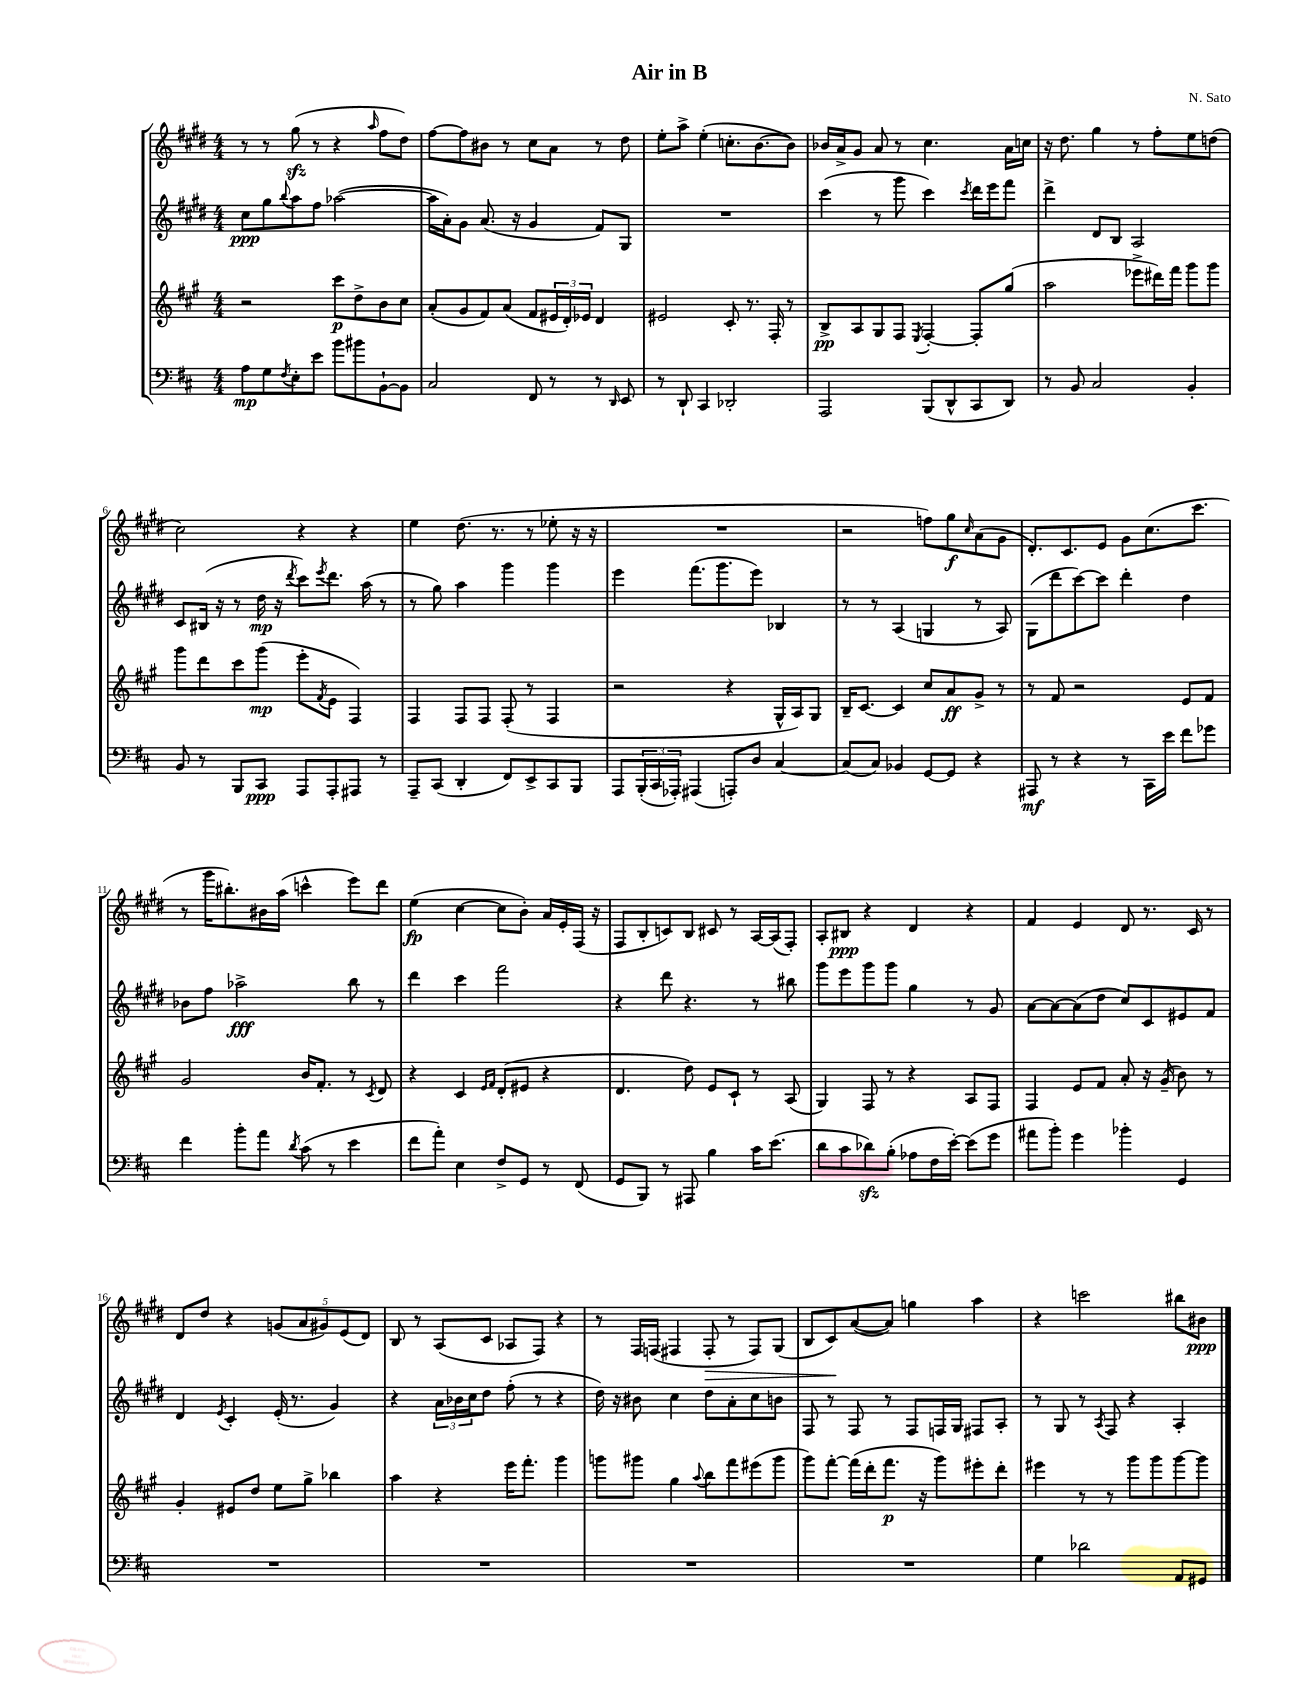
\header { title = "Air in B" composer = "N. Sato" }
<<
\new StaffGroup <<
\new Staff = "s0" {
    \clef treble \key e \major \numericTimeSignature \time 4/4
    r8 r8 gis''8\sfz( r8 r4 \grace { a''16 } fis''8 dis''8) |
    fis''8~ fis''8 bis'8 r8 cis''8 a'8 r8 dis''8 |
    e''8-. a''8-> e''4-.( c''8.-. b'8.~ b'8) |
    bes'16 a'16-> gis'8 a'8 r8 cis''4. a'16 c''16 |
    r16 dis''8. gis''4 r8 fis''8-. e''8 d''8( |
    cis''2) r4 r4 |
    e''4 dis''8.( r8. r8 ees''8-. r16 r16 |
    R1 |
    r2 f''8) gis''8\f \grace { cis''16 } a'8( gis'8 |
    dis'8.-.) cis'8. e'8 gis'8 cis''8.( cis'''8. |
    r8 gis'''16 bis''8.-.) bis'16 a''16( c'''4-^ e'''8) dis'''8 |
    e''4\fp( cis''4~ cis''8 b'8-.) a'16 e'16-. fis16( r16 |
    fis8 b8-. c'8) b8 cis'8 r8 a16~ a16( fis8-.) |
    a8-. bis8\ppp r4 dis'4 r4 |
    fis'4 e'4 dis'8 r8. cis'16 r8 |
    dis'8 dis''8 r4 \tuplet 5/4 { g'8( a'8 gis'8) e'8( dis'8) } |
    b8 r8 a8( cis'8 aes8 fis8) r4 |
    r8 fis16 f16( fis4 fis8-.\> r8 fis8) gis8( |
    b8 cis'8\!) a'8~( a'8) g''4 a''4 |
    r4 c'''2 bis''8 bis'8\ppp \bar "|." |
}
\new Staff = "s1" {
    \clef treble \key e \major \numericTimeSignature \time 4/4
    cis''8\ppp gis''8 \appoggiatura { b''8 } a''8 fis''8 aes''2~( |
    aes''16 a'16-.) gis'8 a'8.( r16 gis'4 fis'8) gis8 |
    R1 |
    cis'''4( r8 gis'''8 cis'''4) \acciaccatura { cis'''8 } dis'''16 e'''16 fis'''8 |
    dis'''4-> dis'8 b8 a2 |
    cis'8 bis16( r16 r8 dis''16\mp r16 \acciaccatura { dis'''8 } cis'''8) \acciaccatura { e'''8 } dis'''8. a''16( r8 |
    r8 gis''8) a''4 gis'''4 gis'''4 |
    e'''4 fis'''8.( gis'''8. e'''8) bes4 |
    r8 r8 a4( g4 r8 a8) |
    gis8( dis'''8 cis'''8~) cis'''8 dis'''4-. dis''4 |
    bes'8 fis''8 aes''2->\fff b''8 r8 |
    dis'''4 cis'''4 fis'''2 |
    r4 dis'''8 r4. r8 bis''8 |
    gis'''8 e'''8 gis'''8 gis'''8 gis''4 r8 gis'8 |
    a'8~ a'8~ a'8( dis''8 cis''8) cis'8 eis'8 fis'8 |
    dis'4 \acciaccatura { e'8 } cis'4-. e'16-.( r8. gis'4) |
    r4 \tuplet 3/2 { a'16 bes'16 cis''16 } dis''8 fis''8-.( r8 r4 |
    dis''16) r16 bis'8 cis''4 dis''8 a'8-. cis''8 b'8 |
    fis8 r8 fis8 r8 fis8 f16 gis16 fis8 a8-. |
    r8 gis8 r8 \acciaccatura { a8 } fis8 r4 a4-. \bar "|." |
}
\new Staff = "s2" {
    \clef treble \key a \major \numericTimeSignature \time 4/4
    r2 cis'''8\p d''8-> b'8 cis''8 |
    a'8-.( gis'8 fis'8) a'8( fis'8 \tuplet 3/2 { eis'16 d'16-.) ees'16 } d'4 |
    eis'2 cis'8-. r8. fis16-. r8 |
    b8->\pp a8 gis8 fis8 \acciaccatura { e8 } fis4~-. fis8-. gis''8( |
    a''2 ees'''8-> dis'''16) fis'''16 gis'''8 gis'''8 |
    gis'''8 d'''8 cis'''8 gis'''8\mp( e'''8-. \acciaccatura { fis'8 } e'8 fis4) |
    fis4 fis8 fis8 fis8-.( r8 fis4 |
    r2 r4 gis16-^ a16) gis8 |
    b16-- cis'8.~ cis'4 cis''8 a'8\ff gis'8-> r8 |
    r8 fis'8 r2 e'8 fis'8 |
    gis'2 b'16 fis'8.-. r8 \acciaccatura { cis'8 } d'8 |
    r4 cis'4 \grace { e'16 fis'16 } d'8-.( eis'8 r4 |
    d'4. d''8) e'8 cis'8-! r8 a8( |
    gis4) fis8 r8 r4 a8 fis8 |
    fis4 e'8 fis'8 a'8-. r16 gis'16--( b'8) r8 |
    gis'4-. eis'8 d''8 e''8 gis''8-> bes''4 |
    a''4 r4 e'''16 fis'''8.-. gis'''4 |
    g'''8 gis'''8 gis''4 \appoggiatura { a''8 } b''8 fis'''8 eis'''8( gis'''8 |
    gis'''8) fis'''8~-. fis'''16( d'''16-. fis'''8.\p r16 gis'''8) eis'''8-. d'''8-. |
    eis'''4 r8 r8 gis'''8 gis'''8 gis'''8~ gis'''8 \bar "|." |
}
\new Staff = "s3" {
    \clef bass \key d \major \numericTimeSignature \time 4/4
    a8\mp g8 \acciaccatura { fis8 } e8-. e'8 b'8 bis'8 b,8~-! b,8 |
    cis2 fis,8 r8 r8 \grace { d,16 } e,8 |
    r8 d,8-! cis,4 des,2-. |
    a,,2 b,,8( d,8-^ cis,8 d,8) |
    r8 b,8 cis2 b,4-. |
    b,8 r8 b,,8 cis,8\ppp a,,8 a,,8-. ais,,8 r8 |
    a,,8-- cis,8( d,4-. fis,8) e,8-> cis,8 b,,8 |
    a,,8 \tuplet 3/2 { b,,16-.( cis,16 aes,,16-.) } ais,,4( a,,8-.) d8 cis4~ |
    cis8( cis8) bes,4 g,8~ g,8 r4 |
    ais,,8\mf r8 r4 r8 cis,16 e'16 fis'8 ges'8 |
    fis'4 b'8-. a'8 \acciaccatura { d'8 } cis'8( r8 e'4 |
    fis'8 a'8-.) e4 fis8-> g,8 r8 fis,8( |
    g,8 b,,8) r8 ais,,8 b4 cis'16 e'8.( |
    d'8 cis'8 des'8\sfz) b8-.( aes8 fis16 e'16~-.) e'8( g'8 |
    ais'8 b'8-.) g'4 bes'4-. g,4 |
    R1 |
    R1 |
    R1 |
    R1 |
    g4 des'2 a,8 gis,8 \bar "|." |
}
>>
>>
